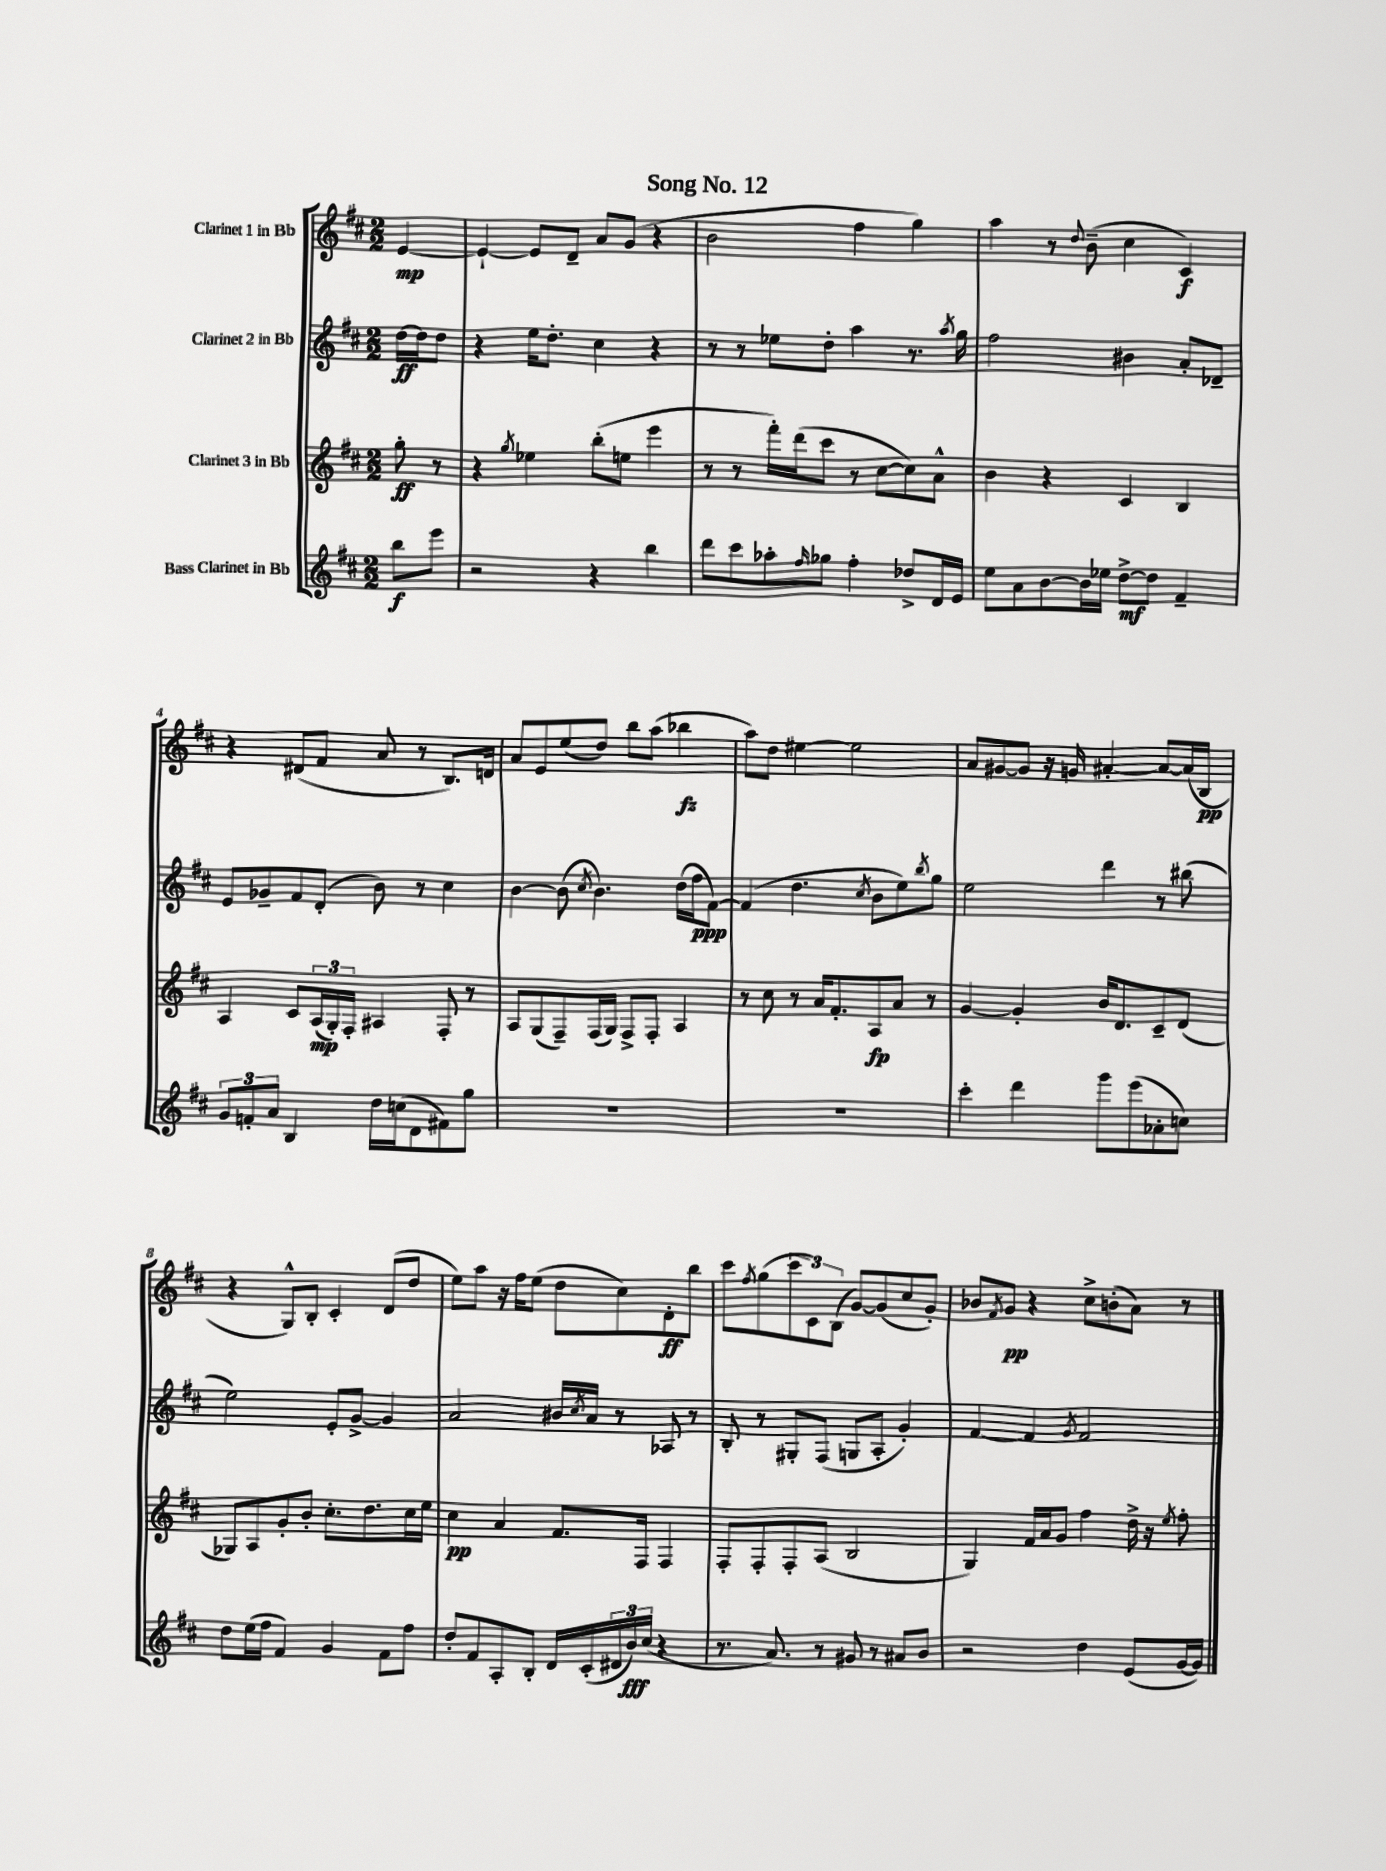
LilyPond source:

\header { title = "Song No. 12" }
<<
\new StaffGroup <<
\new Staff = "s0" \with { instrumentName = "Clarinet 1 in Bb" } {
    \clef treble \key d \major \numericTimeSignature \time 2/2 \partial 4
    e'4~\mp |
    e'4~-! e'8 d'8-- a'8 g'8( r4 |
    b'2 fis''4 g''4) |
    a''4 r8 \appoggiatura { d''8 } b'8--( cis''4 cis'4\f) |
    r4 dis'8( fis'8 a'8 r8 b8.) d'16 |
    a'8 e'8 e''8( d''8) b''8 a''8( bes''4\fz |
    a''8) d''8 eis''4~ eis''2 |
    a'8 gis'8~ gis'8 r16 g'16 ais'4~-. ais'8~ ais'16( b16\pp |
    r4 g8-^) b8-. cis'4-. d'8( d''8 |
    e''8) a''8 r16 fis''16 e''8( d''8 cis''8) d'8-.\ff b''8 |
    cis'''8 \acciaccatura { fis''8 } g''8( \tuplet 3/2 { cis'''8 cis'8) b8( } g'8~) g'8( cis''8 g'8-.) |
    bes'8 \acciaccatura { fis'8 } g'8\pp r4 cis''8-> b'8-.( a'8) r8 \bar "|." |
}
\new Staff = "s1" \with { instrumentName = "Clarinet 2 in Bb" } {
    \clef treble \key d \major \numericTimeSignature \time 2/2 \partial 4
    d''16~\ff d''16 d''8 |
    r4 e''16 d''8.-. cis''4 r4 |
    r8 r8 ees''8 d''8-. a''4 r8. \acciaccatura { a''8 } g''16 |
    fis''2 bis'4 a'8-. des'8-- |
    e'8 ges'8-- fis'8 d'8-.( b'8) r8 cis''4 |
    b'4~ b'8( \acciaccatura { cis''8 } b'4.) d''16( fis''16\ppp fis'8~) |
    fis'4( d''4. \acciaccatura { cis''8 } b'8 e''8) \acciaccatura { b''8 } g''8 |
    e''2 d'''4 r8 bis''8( |
    e''2) e'8-. g'8~-> g'4 |
    a'2 bis'16 \acciaccatura { cis''8 } a'16 r8 aes8 r8 |
    b8-. r8 gis8-. fis8( g8 a8-. g'4-.) |
    fis'4~ fis'4 \acciaccatura { g'8 } fis'2 \bar "|." |
}
\new Staff = "s2" \with { instrumentName = "Clarinet 3 in Bb" } {
    \clef treble \key d \major \numericTimeSignature \time 2/2 \partial 4
    g''8-.\ff r8 |
    r4 \acciaccatura { g''8 } ees''4 b''8-.( e''8 e'''4 |
    r8 r8 fis'''16-.) d'''16( cis'''8 r8 cis''8~ cis''8) a'8-^ |
    b'4 r4 cis'4 b4 |
    a4 cis'8 \tuplet 3/2 { a16\mp( g16-.) fis16-. } ais4 fis8-. r8 |
    a8 g8( fis8--) fis16( g16) fis8-> fis8-. a4 |
    r8 cis''8 r8 a'16 fis'8.-. a8\fp a'8 r8 |
    g'4~ g'4-. b'16 d'8. cis'8-- d'8( |
    ges8) a8 g'8-. b'8-. cis''8.-. d''8. cis''16 e''16 |
    cis''4\pp a'4 fis'8. fis16 fis4 |
    fis8-. fis8-. fis8-. a8( b2 |
    g4) fis'16 a'16 g'8 fis''4 d''16-> r16 \acciaccatura { e''8 } fis''8-. \bar "|." |
}
\new Staff = "s3" \with { instrumentName = "Bass Clarinet in Bb" } {
    \clef treble \key d \major \numericTimeSignature \time 2/2 \partial 4
    b''8\f e'''8 |
    r2 r4 b''4 |
    d'''8 cis'''8 aes''8-. \grace { fis''16 } ges''8 fis''4-. des''8-> d'16 e'16 |
    e''8 a'8 b'8~ b'16 ees''16 d''8~->\mf d''8 fis'4-- |
    \tuplet 3/2 { g'8 f'8-. a'8 } b4 d''16 c''16( d'8 fis'8) g''8 |
    R1 |
    R1 |
    cis'''4-. d'''4 g'''8 e'''8( aes'8-. c''8) |
    d''8 e''16( fis''16 fis'4) g'4 fis'8 fis''8 |
    d''8-. fis'8 a8-. b8-. d'16 cis'16-.( \tuplet 3/2 { dis'16 b'16\fff) cis''16( } r4 |
    r8. a'8.) r8 gis'8 r8 ais'8 b'8 |
    r2 d''4 e'8( g'16~ g'16) \bar "|." |
}
>>
>>
